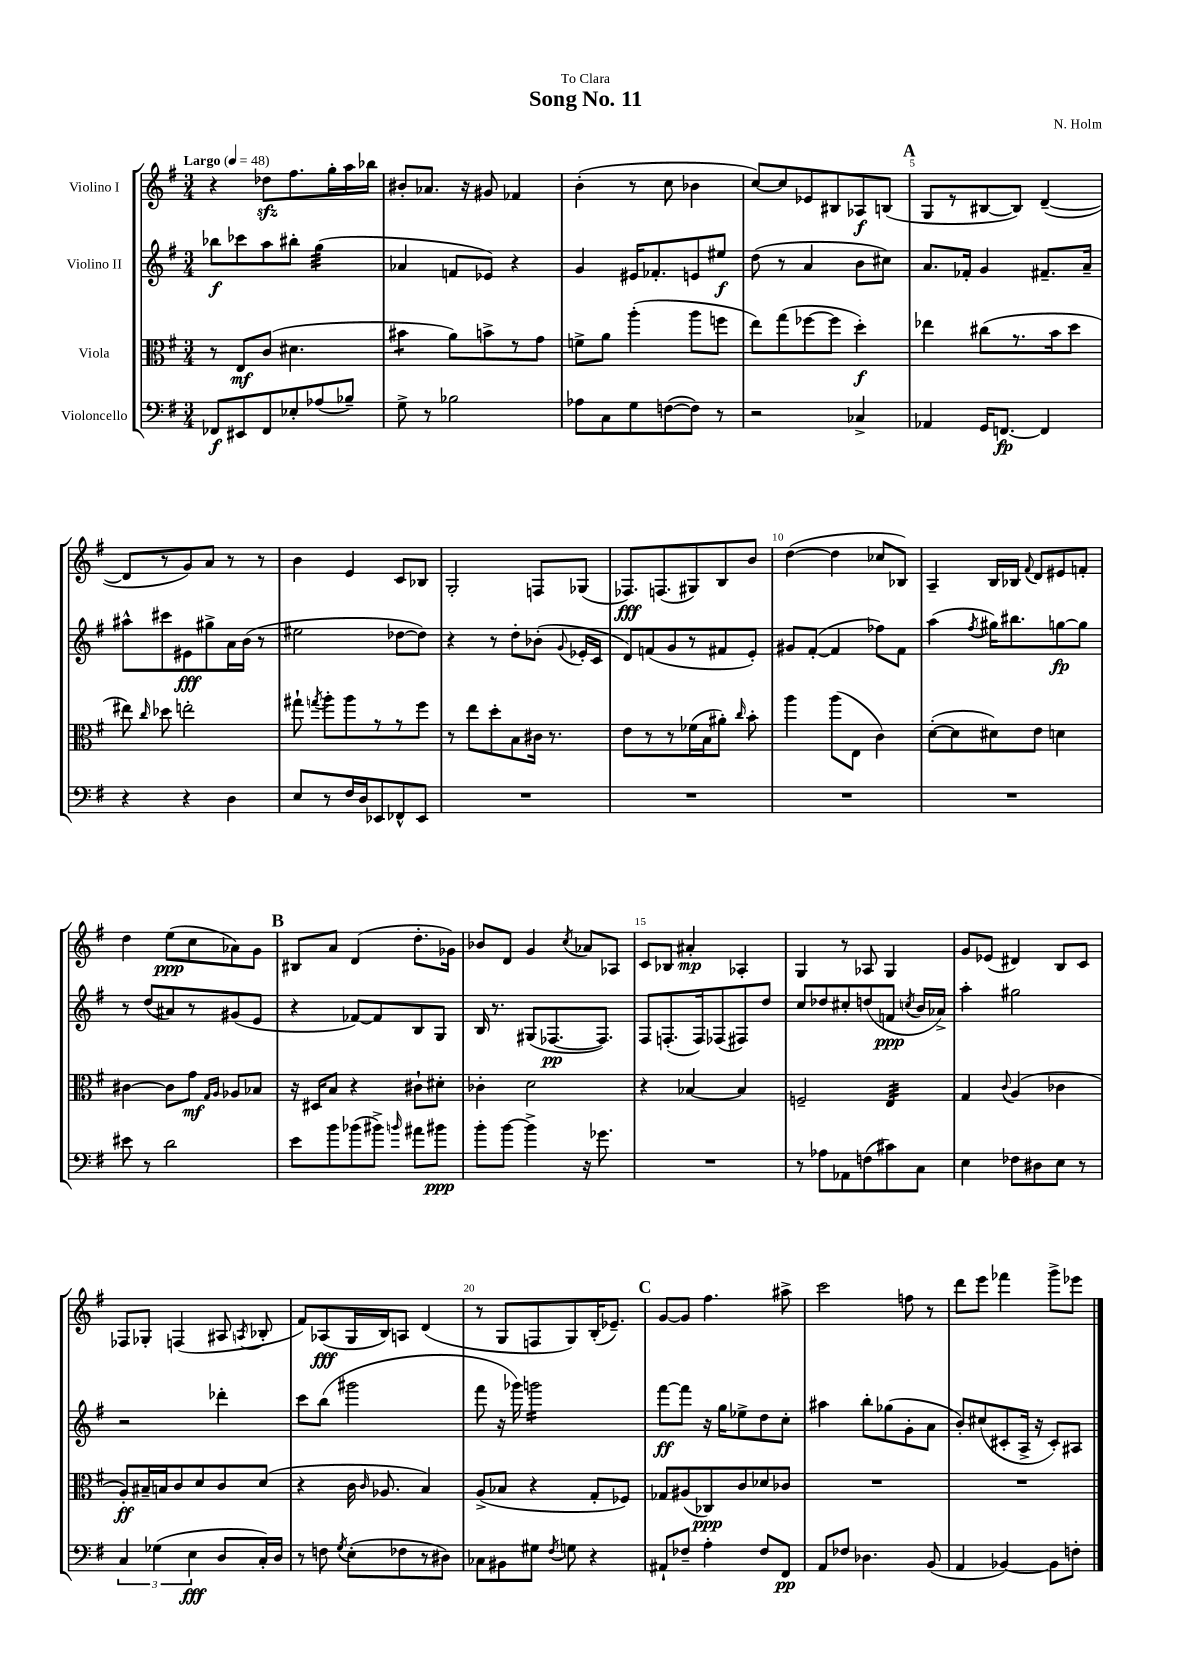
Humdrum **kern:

**kern	**kern	**kern	**kern
*staff4	*staff3	*staff2	*staff1
*clefF4	*clefC3	*clefG2	*clefG2
*k[f#]	*k[f#]	*k[f#]	*k[f#]
*M3/4	*M3/4	*M3/4	*M3/4
*MM48	*MM48	*MM48	*MM48
8FF-	8r	8bb-	4r
8EE#	8E	8ccc-	.
8FF-	(8c	8aa	8dd-
8E-'	4.d#	8bb#'	8.ff#
(8A-	.	(4gg	.
.	.	.	16gg'
8B-~)	.	.	16aa
.	.	.	16bb-
=	=	=	=
8G^	4b#	4a-	8b#'
8r	.	.	8.a-
2B-	8a)	8f	.
.	.	.	16r
.	8b^	8e-)	8g#
.	8r	4r	4f-
.	8g	.	.
=	=	=	=
8A-	8f^	4g	(4b'
8C	8a	.	.
8G	(4aa'	16e#	8r
.	.	8.f-'	.
([8F	.	.	8cc
8F])	8aa	8e	4b-
8r	8ff	8ee#	.
=	=	=	=
2r	8ee)	(8dd	[8cc)
.	(8gg	8r	8cc]
.	[8ff-	4a	8e-
.	8ff-]	.	8B#
4C-^	4dd')	8b	8A-
.	.	8cc#)	(8B
=	=	=	=
4AA-	4ee-	8.a	8G
.	.	.	8r
.	.	16f-'	.
16GG	(8cc#	4g	[8B#
[8.FF	.	.	.
.	8.r	.	8B#])
4FF]	.	8.f#~	([4d~
.	16b	.	.
.	8dd	.	.
.	.	16a~	.
=	=	=	=
4r	8ee#)	8aa#^^	8d]
.	16qqcc	.	.
.	8dd-	8ccc#	8r
4r	2ee'	8e#	8g)
.	.	8gg#^	8a
4D	.	16a	8r
.	.	(16b	.
.	.	8r	8r
=	=	=	=
8E	8gg#`	2ee#	4b
.	8qgg	.	.
8r	8aa'	.	.
16F#	8aa	.	4e
16D	.	.	.
8EE-	8r	.	.
8FF-^^	8r	[8dd-	8c
8EE-	8ff#	8dd-])	8B-
=	=	=	=
2.r	8r	4r	2G'
.	8ee	.	.
.	8dd'	8r	.
.	8B	8dd'	.
.	16c#	(8b-'	8F
.	8.r	.	.
.	.	8qqg	.
.	.	16e-'	(8G-
.	.	16c	.
=	=	=	=
2.r	8e	8d)	8.F-)
.	8r	(8f	.
.	.	.	(8.F
.	8r	8g	.
.	(16f-	8r	8G#)
.	16B	.	.
.	8a#')	8f#	8B
.	16qqcc	.	.
.	8b'	8e')	8b
=	=	=	=
2.r	4aa	8g#	([4dd
.	.	([8f#'	.
.	(8aa	4f#]	4dd]
.	8E	.	.
.	4c)	8ff-)	8cc-
.	.	8f#	8B-)
=	=	=	=
2.r	([8d'	(4aa	4A~
.	8d]	.	.
.	.	8qff#	.
.	8d#)	16gg#)	16B
.	.	8.bb#	16B-
.	.	.	8qqf#
.	8e	.	8d
.	4d	[8gg	8e#
.	.	8gg]	8f'
=	=	=	=
8e#	[4c#	8r	4dd
8r	.	(8dd	.
2d	8c#]	8a#)	(8ee
.	8g	8r	8cc
.	16qqG	.	.
.	16qqA	.	.
.	8A-	(8g#	8a-)
.	8B-	8e	8g
=	=	=	=
8e	16r	4r	8B#
.	16D#	.	.
8b	8B	.	8a
(8b-	4r	[8f-)	(4d
8b#^)	.	8f-]	.
16qqb	.	.	.
8a#	8c#`	8B	8.dd'
8b#	8d#'	8G	.
.	.	.	16g-)
=	=	=	=
8b'	4c-'	16B	8b-
.	.	8.r	.
[8b	.	.	8d
4b^]	2d	(8G#	4g
.	.	[8.F-	.
.	.	.	8qcc
16r	.	.	8a-
8.g-	.	8.F-])	.
.	.	.	8A-
=	=	=	=
2.r	4r	8F#	8c
.	.	(8.F'	8B-
.	[4B-	.	4a#'
.	.	16F)	.
.	.	(8F-	.
.	4B-]	8F#)	4A-'
.	.	8dd	.
=	=	=	=
8r	2F~	8cc	4G
8A-	.	8dd-	.
8AA-	.	8cc#'	8r
(8F	.	(8dd	8A-
8c#)	4E	8f	4G
.	.	8qcc	.
8C	.	16b	.
.	.	16a-^)	.
=	=	=	=
4E	4G	4aa'	8g
.	.	.	(8e-
.	8qqc	.	.
8F-	(4A	2gg#	4d#)
8D#	.	.	.
8E	4c-	.	8B
8r	.	.	8c
=	=	=	=
6C	8A')	2r	8F-
.	16B#~	.	8G-'
(6G-	.	.	.
.	16B	.	.
.	8c	.	(4F
6E	.	.	.
.	8d	.	.
8D	8c	4ddd-'	8A#
.	.	.	8qA
16C')	(8d	.	8B-'
16D	.	.	.
=	=	=	=
8r	4r	8ccc	8f#)
8F	.	(8bb	(8A-
8qG	.	.	.
(8E'	16c	2ggg#	16G
.	16qqc	.	.
.	8.A-	.	16B)
8F-	.	.	8A
8r	4B)	.	(4d
8D#)	.	.	.
=	=	=	=
8C-	(8A^	8fff#	8r
8BB#	8B-	16r	8G
.	.	16ggg-)	.
8G#	4r	2ggg	8F
8qF#	.	.	.
8G	.	.	8G)
4r	8G'	.	(16B'
.	.	.	8.e-~)
.	8F-)	.	.
=	=	=	=
8AA#`	8G-	[8fff#	[8g
8F-~	(8A#	8fff#]	8g]
4A'	8C-)	16r	4.ff#
.	.	16gg	.
.	8c	8ee-^	.
8F-	8d-	8dd	.
8FF#	8c-	8cc'	8aa#^
=	=	=	=
8AA	2.r	4aa#	2ccc
8F-	.	.	.
4.D-	.	8bb'	.
.	.	(8gg-	.
.	.	8g'	8ff
(8BB	.	8a	8r
=	=	=	=
4AA	2.r	8b')	8ddd
.	.	(8cc#	8eee
[4BB-)	.	8c#'	4fff-
.	.	16A^	.
.	.	16r	.
8BB-]	.	8c#')	8ggg^
8F'	.	8A#	8eee-
==	==	==	==
*-	*-	*-	*-
